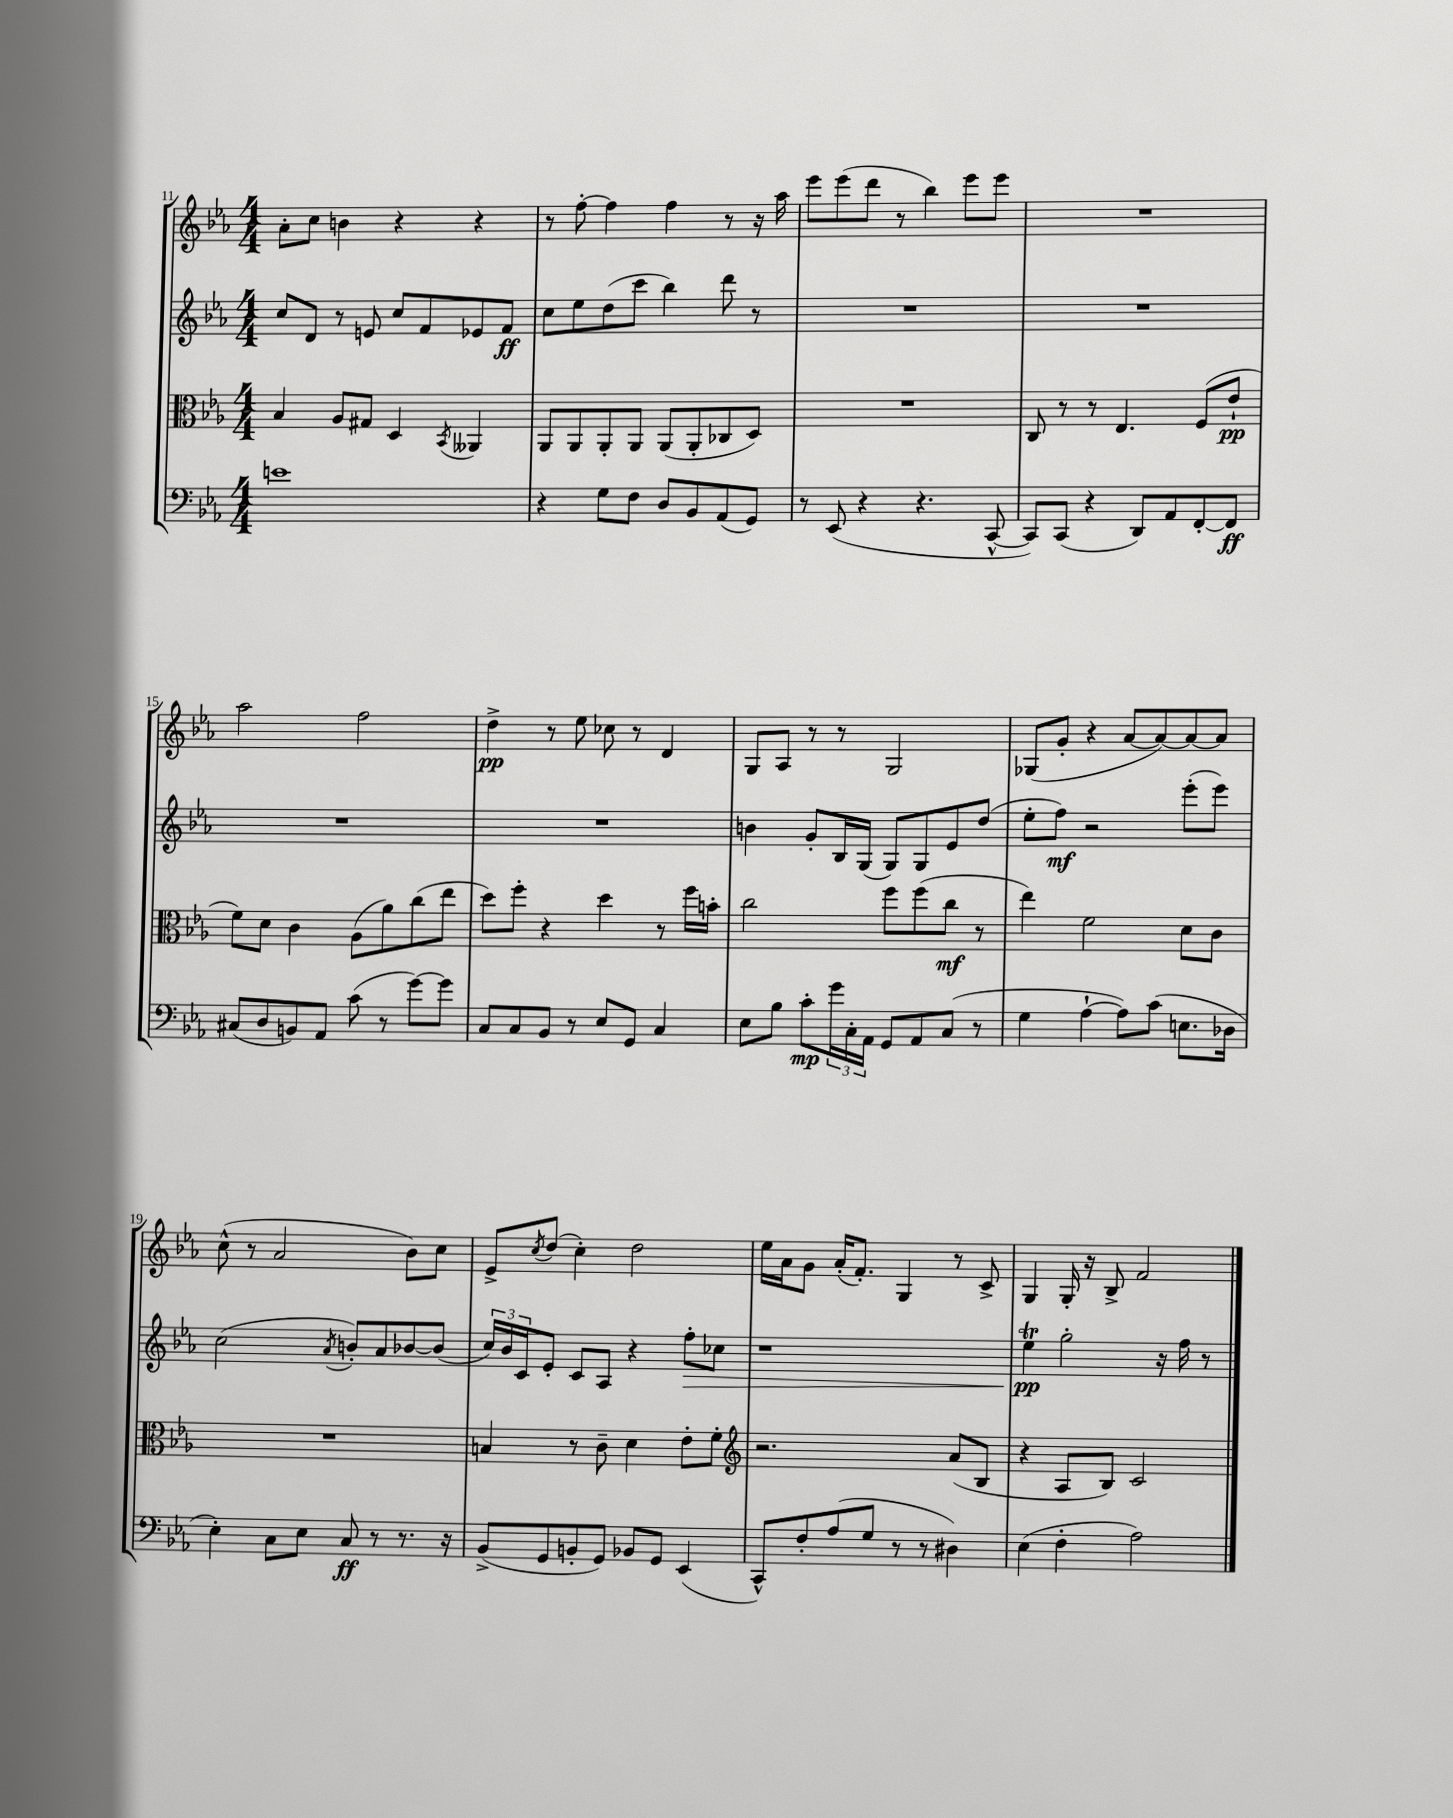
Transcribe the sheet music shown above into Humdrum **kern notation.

**kern	**dynam	**kern	**dynam	**kern	**dynam	**kern	**dynam
*part4	*part4	*part3	*part3	*part2	*part2	*part1	*part1
*staff4	*staff4	*staff3	*staff3	*staff2	*staff2	*staff1	*staff1
*clefF4	*	*clefC3	*	*clefG2	*	*clefG2	*
*k[b-e-a-]	*	*k[b-e-a-]	*	*k[b-e-a-]	*	*k[b-e-a-]	*
*M4/4	*	*M4/4	*	*M4/4	*	*M4/4	*
=11	=11	=11	=11	=11	=11	=11	=11
1en	.	4B-/	.	8cc/L	.	8a-'\L	.
.	.	.	.	8d/J	.	8cc\J	.
.	.	8A-/L	.	8r	.	4bn\	.
.	.	8G#X/J	.	8en/	.	.	.
.	.	4D/	.	8cc/L	.	4r	.
.	.	.	.	8f/	.	.	.
.	.	8qBB-/	.	.	.	.	.
.	.	4AA--X/	.	8e-X/	.	4r	.
.	.	.	.	8f/J	ff	.	.
=12	=12	=12	=12	=12	=12	=12	=12
4r	.	8AA-/L	.	8cc\L	.	8r	.
.	.	8AA-/	.	8ee-\	.	[8ff'\	.
8G\L	.	8AA-'/	.	(8dd\	.	4ff\]	.
8F\J	.	8AA-/J	.	8ccc\J	.	.	.
8D/L	.	(8AA-/L	.	4bb-\)	.	4ff\	.
8BB-/	.	8AA-'/	.	.	.	.	.
(8AA-/	.	8C-X/	.	8ddd\	.	8r	.
8GG/J)	.	8D/J)	.	8r	.	16r	.
.	.	.	.	.	.	16aa-\	.
=13	=13	=13	=13	=13	=13	=13	=13
8r	.	1r	.	1r	.	8eee-\L	.
(8EE-/	.	.	.	.	.	(8eee-\	.
4r	.	.	.	.	.	8ddd\J	.
.	.	.	.	.	.	8r	.
4.r	.	.	.	.	.	4bb-\)	.
.	.	.	.	.	.	8eee-\L	.
[8CC^^/	.	.	.	.	.	8eee-\J	.
=14	=14	=14	=14	=14	=14	=14	=14
8CC/L])	.	8C/	.	1r	.	1r	.
(8CC/J	.	8r	.	.	.	.	.
4r	.	8r	.	.	.	.	.
.	.	4.E-/	.	.	.	.	.
8DD/L)	.	.	.	.	.	.	.
8AA-/	.	.	.	.	.	.	.
[8FF'/	.	(8F/L	.	.	.	.	.
8FF/J]	ff	8e-`/J	pp	.	.	.	.
!!LO:LB:g=z
=15	=15	=15	=15	=15	=15	=15	=15
(8C#X/L	.	8f\L)	.	1r	.	2aa-\	.
8D/	.	8d\J	.	.	.	.	.
8BBn/)	.	4c\	.	.	.	.	.
8AA-/J	.	.	.	.	.	.	.
(8c\	.	(8A-\L	.	.	.	2ff\	.
8r	.	8a-\)	.	.	.	.	.
[8g\L)	.	(8cc\	.	.	.	.	.
8g\J]	.	8ee-\J	.	.	.	.	.
=16	=16	=16	=16	=16	=16	=16	=16
8C/L	.	8dd\L)	.	1r	.	4dd^\	pp
8C/	.	8ff'\J	.	.	.	.	.
8BB-/J	.	4r	.	.	.	8r	.
8r	.	.	.	.	.	8ee-\	.
8E-/L	.	4dd\	.	.	.	8cc-X\	.
8GG/J	.	.	.	.	.	8r	.
4C/	.	8r	.	.	.	4d/	.
.	.	16ff\LL	.	.	.	.	.
.	.	16bn'\JJ	.	.	.	.	.
=17	=17	=17	=17	=17	=17	=17	=17
8E-\L	.	2cc\	.	4bn\	.	8G/L	.
8B-\J	.	.	.	.	.	8A-/J	.
8c'\L	mp	.	.	8g'/L	.	8r	.
24g\L	.	.	.	16B-/L	.	8r	.
24C'\	.	.	.	.	.	.	.
.	.	.	.	(16G/JJ	.	.	.
24AA-\JJ	.	.	.	.	.	.	.
8GG/L	.	8ff\L	.	8G/L)	.	2G/	.
8AA-/	.	(8ff\	.	8G/	.	.	.
(8C/J	.	8cc\J	mf	8e-/	.	.	.
8r	.	8r	.	(8dd/J	.	.	.
=18	=18	=18	=18	=18	=18	=18	=18
4G\	.	4ee-\)	.	8ee-'\L	.	(8G-X/L	.
.	.	.	.	8ff\J)	mf	8g'/J	.
[4A-`\	.	2f\	.	2r	.	4r	.
8A-\L])	.	.	.	.	.	[8a-/L	.
(8c\J	.	.	.	.	.	8a-/_)	.
8.En\L	.	8d\L	.	(8eee-'\L	.	8a-/_	.
.	.	8c\J	.	8eee-\J)	.	8a-/J]	.
16D-X\Jk	.	.	.	.	.	.	.
!!LO:LB:g=z
=19	=19	=19	=19	=19	=19	=19	=19
4E-'\)	.	1r	.	(2cc\	.	(8cc^^\	.
.	.	.	.	.	.	8r	.
8C\L	.	.	.	.	.	2a-/	.
8E-\J	.	.	.	.	.	.	.
.	.	.	.	8qa-/	.	.	.
8C/	ff	.	.	8bn'/L)	.	.	.
8r	.	.	.	8a-/	.	.	.
8.r	.	.	.	[8b-X/	.	8b-\L)	.
.	.	.	.	(8b-/J]	.	8cc\J	.
16r	.	.	.	.	.	.	.
=20	=20	=20	=20	=20	=20	=20	=20
(8BB-^/L	.	4Bn/	.	24cc/LL)	.	8e-^/L	.
.	.	.	.	24b-/	.	.	.
.	.	.	.	24c/J	.	.	.
.	.	.	.	.	.	8qcc/	.
8GG/	.	.	.	8e-'/J	.	(8dd/J	.
8BBn'/	.	8r	.	8c/L	.	4cc'\)	.
8GG/J)	.	8c~\	.	8A-/J	.	.	.
8BB-X/L	.	4d\	.	4r	.	2dd\	.
8GG/J	.	.	.	.	.	.	.
!	!	!	!	!	!LO:HP:b	!	!
(4EE-/	.	8e-'\L	.	8ff'\L	>	.	.
.	.	8f'\J	.	8cc-X\J	.	.	.
=21	=21	=21	=21	=21	=21	=21	=21
*	*	*clefG2	*	*	*	*	*
8CC^^/L)	.	2.r	.	1r	.	16ee-\LL	.
.	.	.	.	.	.	16a-\J	.
8F'/	.	.	.	.	.	8g\J	.
(8A-/	.	.	.	.	.	(16a-'/KL	.
.	.	.	.	.	.	8.f'/J)	.
8G/J	.	.	.	.	.	.	.
8r	.	.	.	.	.	4G/	.
8r	.	.	.	.	.	.	.
4D#X\)	.	(8a-/L	.	.	.	8r	.
.	.	8B-/J	.	.	.	8c^/	.
=22	=22	=22	=22	=22	=22	=22	=22
(4E-\	.	4r	.	4ee-T\	pp	4G/	.
4F'\	.	8A-/L	.	2gg'\	]	16G'/	.
.	.	.	.	.	.	16r	.
.	.	8B-/J)	.	.	.	8B-^/	.
2A-\)	.	2c/	.	.	.	2f/	.
.	.	.	.	16r	.	.	.
.	.	.	.	16ff\	.	.	.
.	.	.	.	8r	.	.	.
==	==	==	==	==	==	==	==
*-	*-	*-	*-	*-	*-	*-	*-
